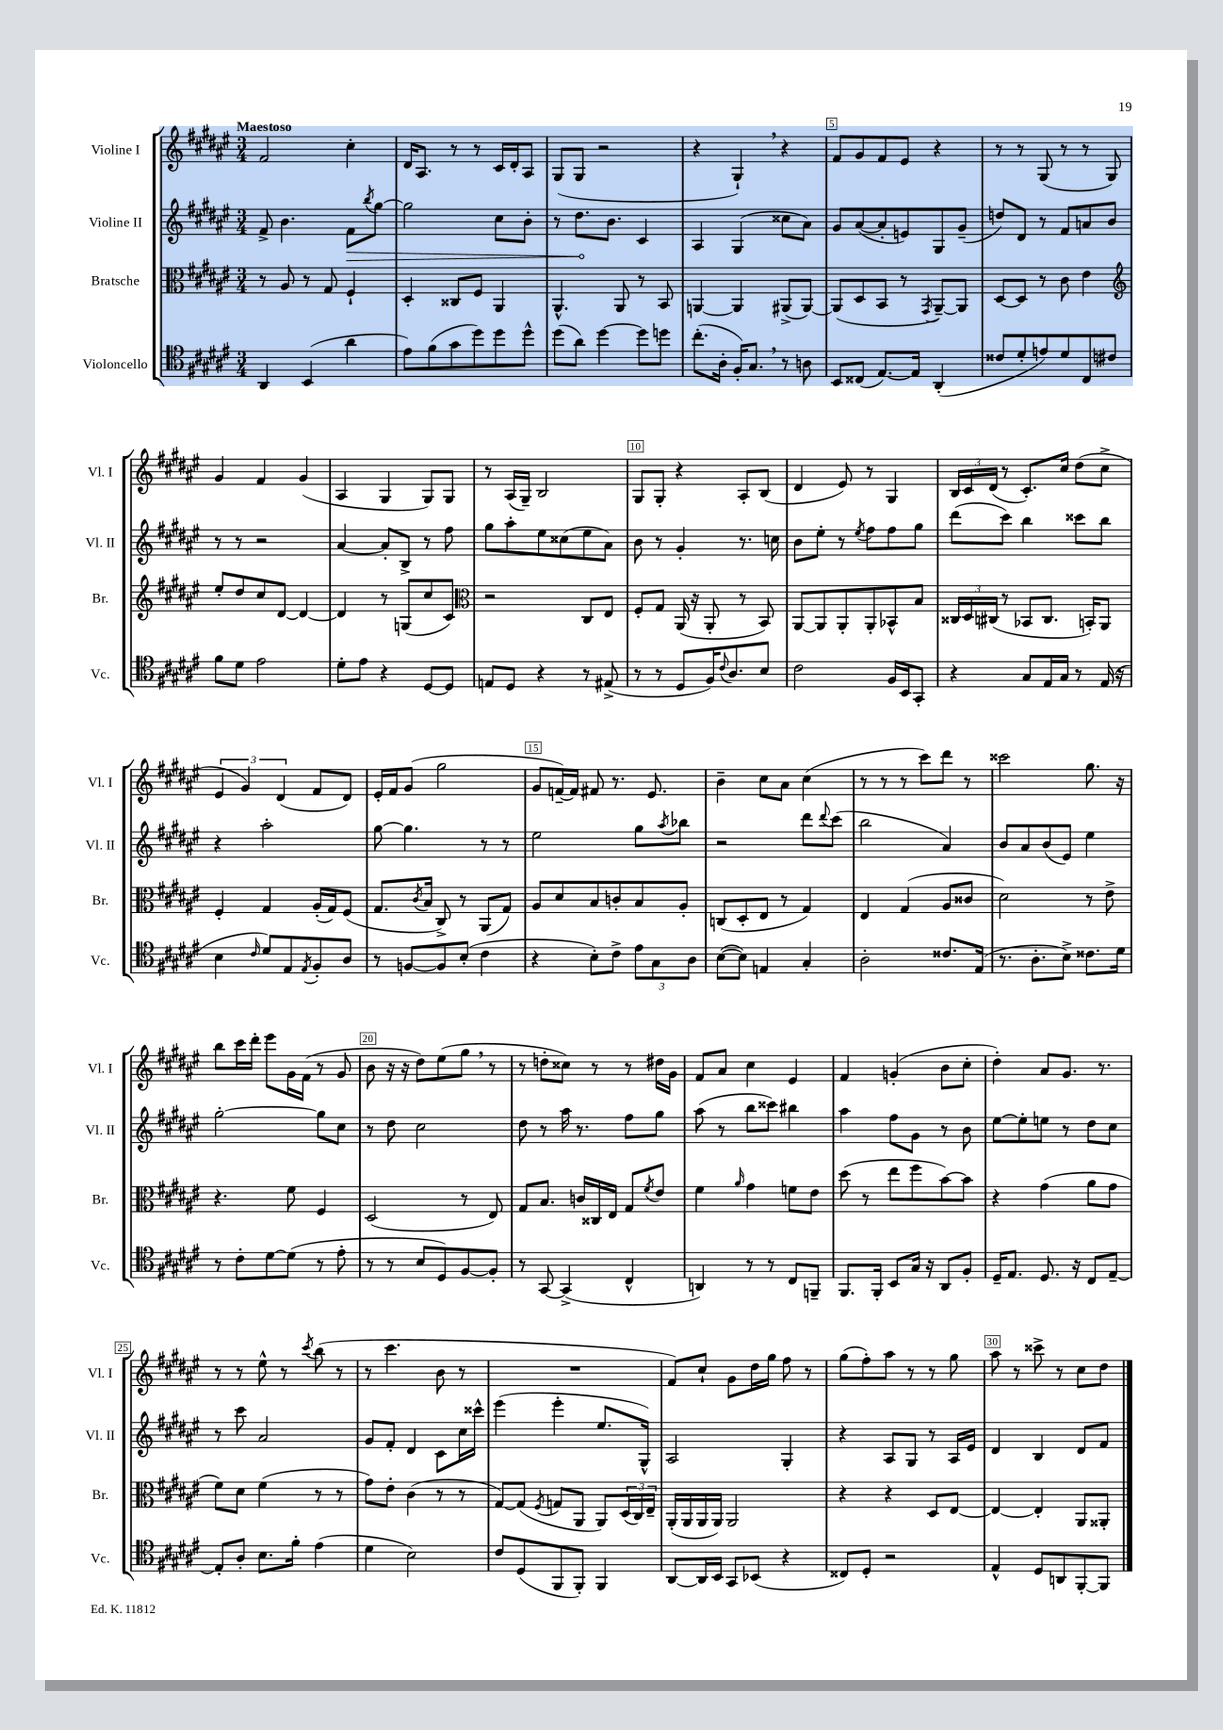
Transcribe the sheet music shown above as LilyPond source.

<<
\new StaffGroup <<
\new Staff = "s0" \with { instrumentName = "Violine I" shortInstrumentName = "Vl. I" } {
    \clef treble \key fis \major \numericTimeSignature \time 3/4 \tempo "Maestoso"
    fis'2 cis''4-. |
    dis'16 ais8. r8 r8 cis'16 dis'16-. ais8 |
    gis8( gis8 r2 |
    r4 gis4-!) \breathe r4 |
    fis'8 gis'8 fis'8 eis'8 r4 |
    r8 r8 gis8( r8 r8 gis8) |
    gis'4 fis'4 gis'4( |
    ais4 gis4 gis8) gis8 |
    r8 ais16( gis16--) b2 |
    gis8 gis8-. r4 ais8-. b8( |
    dis'4 eis'8) r8 gis4 |
    \tuplet 3/2 { b16 cis'16 dis'16( } r8 cis'8.-.) cis''16 dis''8( cis''8-> |
    \tuplet 3/2 { eis'4 gis'4) dis'4( } fis'8 dis'8) |
    eis'16-. fis'16 gis'8( gis''2 |
    gis'8 f'16~--) f'16 fis'8 r8. eis'8. |
    b'4-- cis''8 ais'8 cis''4( |
    r8 r8 r8 cis'''8) dis'''8 r8 |
    cisis'''2 gis''8. r16 |
    b''8 cis'''16 dis'''16-. eis'''8 gis'16 fis'16( r8 gis'8 |
    b'8 r16 r16 dis''8) eis''8( gis''8 \breathe r8 |
    r8 d''8-. cisis''8) r8 r8 dis''16 gis'16 |
    fis'8 ais'8 cis''4 eis'4 |
    fis'4 g'4-.( b'8 cis''8-. |
    dis''4-.) ais'8 gis'8. r8. |
    r8 r8 eis''8-^ r8 \acciaccatura { cis'''8 } b''8( r8 |
    r8 cis'''4. b'8 r8 |
    R2. |
    fis'8) cis''8-! gis'8 dis''16 gis''16 fis''8 r8 |
    gis''8( fis''8-.) ais''8 r8 r8 gis''8 |
    ais''8 r8 cisis'''8-> r8 cis''8 dis''8 \bar "|." |
}
\new Staff = "s1" \with { instrumentName = "Violine II" shortInstrumentName = "Vl. II" } {
    \clef treble \key fis \major \numericTimeSignature \time 3/4
    fis'8-> b'4. \once \override Hairpin.circled-tip = ##t fis'8\> \acciaccatura { b''8 } gis''8~ |
    gis''2 cis''8 b'8-. |
    r8 dis''8.\! b'8. cis'4 |
    ais4 gis4( cisis''8 ais'8) |
    gis'8 ais'8~( ais'8-. e'8) gis8 gis'8--( |
    d''8) dis'8 r8 fis'8 a'8 b'8 |
    r8 r8 r2 |
    ais'4~ ais'8-. b8-> r8 fis''8 |
    gis''8 ais''8-. eis''8 cisis''8( eis''8 ais'8) |
    b'8 r8 gis'4-. r8. c''16 |
    b'8 eis''8-. r8 \acciaccatura { eis''8 } fis''8 fis''8 gis''8 |
    dis'''8( cis'''8) b''4 cisis'''8 b''8 |
    r4 ais''2-. |
    gis''8~ gis''4. r8 r8 |
    eis''2 gis''8 \acciaccatura { ais''8 } bes''8 |
    r2 dis'''8 \appoggiatura { dis'''8 } cis'''8( |
    b''2 ais'4) |
    b'8 ais'8 b'8( eis'8) eis''4 |
    gis''2~-. gis''8 cis''8 |
    r8 dis''8 cis''2 |
    dis''8 r8 ais''16 r8. fis''8 gis''8 |
    ais''8( r8 b''8 cisis'''8) bis''4 |
    ais''4 fis''8 gis'8 r8 b'8 |
    eis''8~ eis''8-. e''8 r8 dis''8 cis''8 |
    r8 cis'''8 ais'2 |
    gis'8 fis'8-. dis'4 cis'8 cis''16 cisis'''16-^ |
    eis'''4( eis'''4-. eis''8. gis16-^) |
    ais2 gis4-. |
    r4 ais8 gis8 r8 ais16 eis'16 |
    dis'4 b4 dis'8 fis'8 \bar "|." |
}
\new Staff = "s2" \with { instrumentName = "Bratsche" shortInstrumentName = "Br." } {
    \clef alto \key fis \major \numericTimeSignature \time 3/4
    r8 ais8 r8 gis8 fis4-! |
    dis4-. cisis8 fis8 ais,4 |
    ais,4.-^ ais,8 r8 b,8 |
    a,4~ a,4 ais,8->( ais,8~) |
    ais,8( dis8 b,8 r8 \acciaccatura { gis,8 } ais,8~--) ais,8 |
    dis8~ dis8 r8 cis'8 eis'4 |
    \clef treble eis''8-. dis''8 cis''8 dis'8~ dis'4~ |
    dis'4 r8 g8( cis''8 cis'8) |
    \clef alto r2 cis8 eis8 |
    fis8-. gis8 ais,16( r16 ais,8-. r8 b,8) |
    ais,8~ ais,8 ais,8-. ais,8-. bes,8-^ b8 |
    \tuplet 3/2 { cisis16 dis16 cis16( } r8 bes,8 cis8. b,16-.) ais,8 |
    fis4-. gis4 ais16-.( gis16) fis8( |
    gis8. \acciaccatura { cis'8 } b16 cis8->) r8 ais,8( gis8) |
    ais8 dis'8 b8 c'8-. b8 ais8-. |
    c8( dis8-. eis8 r8 gis4) |
    eis4 gis4( ais8 cisis'8 |
    dis'2) r8 eis'8-> |
    r4. fis'8 fis4 |
    dis2( r8 eis8) |
    gis8 b8. c'16 cisis16 eis16 gis8 \acciaccatura { fis'8 } eis'8 |
    fis'4 \grace { ais'16 } gis'4 f'8 eis'8 |
    dis''8( r8 eis''8 fis''8 b'8~) b'8 |
    r4 gis'4( ais'8 gis'8 |
    fis'8) dis'8 fis'4( r8 r8 |
    gis'8) eis'8-. cis'4( r8 r8 |
    gis8~) gis8( \acciaccatura { fis8 } g8 ais,8 ais,8) \tuplet 3/2 { dis16( cis16) eis16-- } |
    ais,16-.( ais,16 ais,16 ais,16) ais,2 |
    r4 r4 dis8 eis8~ |
    eis4~ eis4-. ais,8 aisis,8-. \bar "|." |
}
\new Staff = "s3" \with { instrumentName = "Violoncello" shortInstrumentName = "Vc." } {
    \clef tenor \key fis \major \numericTimeSignature \time 3/4
    ais,4 b,4( ais'4 |
    eis'8) fis'8( gis'8 dis''8) dis''8 dis''8-^ |
    dis''8( ais'8) dis''4~ dis''8 d''8 |
    cis''8.-.( ais16-. fis16-.) gis8. \breathe r8 a8 |
    b,8 cisis8( eis8.~) eis16 ais,4-.( |
    cisis'8 dis'8-. e'8) dis'8 cis8 cis'8 |
    fis'8 dis'8 eis'2 |
    dis'8-. eis'8 r4 dis8~ dis8 |
    e8 dis8 r4 r8 eis8->( |
    r8 r8 dis8 fis16) \appoggiatura { cis'8 } ais8. b8 |
    cis'2 fis16 b,16 gis,8-. |
    r4 gis8 eis16 gis16 r8 eis16( r16 |
    b4 \grace { cis'16 } dis'8) eis8 \acciaccatura { eis8 } fis8-. ais8 |
    r8 f8~ f8 b8-.( cis'4 |
    r4 b8-.) cis'8-> \tuplet 3/2 { eis'8 gis8 ais8 } |
    b8~( b8) e4 gis4-. |
    ais2-. cisis'8. eis16( |
    r8. ais8.-. b8->) cisis'8. dis'16 |
    r8 cis'8-. dis'8~ dis'8( r8 eis'8-. |
    r8 r8 b8 dis8) fis8~ fis8-. |
    r8 gis,8~ gis,4->( cis4-^ |
    a,4) r8 r8 cis8 f,8-- |
    fis,8. fis,16-. b,8 gis16 r16 ais,8 fis8-. |
    dis16-- eis8. dis8. r16 cis8 eis8~-- |
    eis8-. ais8-. b8. fis'16-. eis'4( |
    dis'4 b2) |
    cis'8 dis8( fis,8 fis,8-.) fis,4 |
    ais,8~ ais,16 b,16 gis,8 bes,8( r4 |
    cisis8) dis8-. r2 |
    eis4-^ dis8 a,8 fis,8~-. fis,8 \bar "|." |
}
>>
>>
\layout { \context { \Score \override BarNumber.break-visibility = ##(#f #t #t) barNumberVisibility = #(every-nth-bar-number-visible 5) \override BarNumber.stencil = #(make-stencil-boxer 0.1 0.3 ly:text-interface::print) } }
